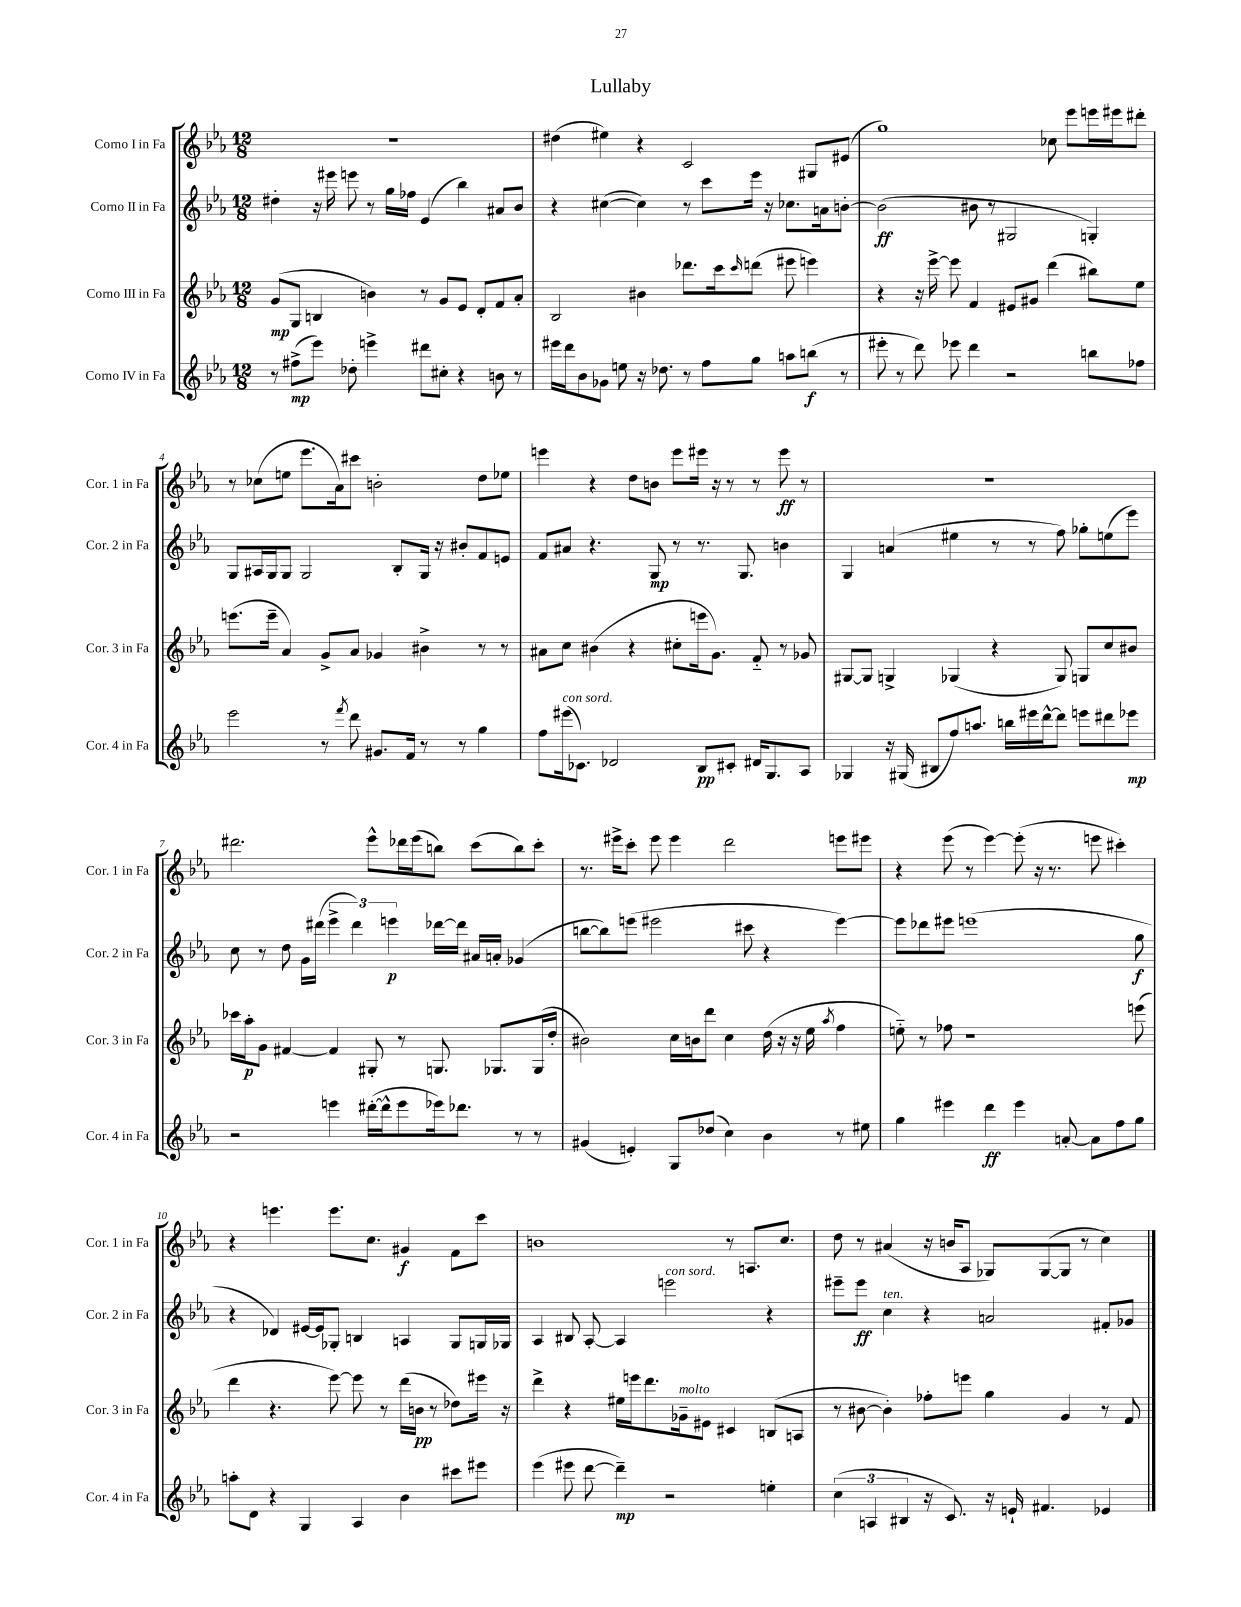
\header { title = "Lullaby" }
<<
\new StaffGroup <<
\new Staff = "s0" \with { instrumentName = "Corno I in Fa" shortInstrumentName = "Cor. 1 in Fa" } {
    \clef treble \key ees \major \numericTimeSignature \time 12/8
    R1. |
    dis''4( eis''4) r4 c'2 gis8 eis'8( |
    g''1) ces''8 ees'''8 e'''16 eis'''16 dis'''8-. |
    r8 ces''8( e''8 ees'''8. aes'16) cis'''8 b'2-. d''8 ees''8 |
    e'''4 r4 d''8 b'8 e'''8 eis'''16 r16 r8 r8 eis'''8\ff r8 |
    R1. |
    dis'''2. ees'''8-^ des'''16 ees'''16( b''8) c'''8( b''8) c'''8-. |
    r8. eis'''16-> c'''8-. eis'''8 eis'''4 d'''2 e'''8 eis'''8 |
    r4 ees'''8( r8 ees'''4~) ees'''8-.( r16 r8. e'''8 cis'''4-.) |
    r4 e'''4. e'''8. c''8. gis'4\f f'8 c'''8 |
    b'1 r8 a8. c''8. |
    d''8 r8 ais'4( r16 b'16 aes8 ges8) ges8~( ges8 r8 c''4) \bar "|." |
}
\new Staff = "s1" \with { instrumentName = "Corno II in Fa" shortInstrumentName = "Cor. 2 in Fa" } {
    \clef treble \key ees \major \numericTimeSignature \time 12/8
    dis''4-. r16 eis'''16 e'''8 r8 g''16 fes''16 ees'4( bes''4) ais'8 bes'8 |
    r4 cis''4~( cis''4) r8 c'''8 ees'''16 r16 ces''8. a'16 b'8~-. |
    b'2\ff( bis'8 r8 gis2 g4-.) |
    g8 ais16 g16 g8 g2 bes8-. g16 r16 bis'8-. f'8 e'8 |
    f'8 ais'8 r4. g8\mp r8 r8. g8. b'4 |
    g4 a'4( eis''4 r8 r8 f''8) ges''8-. e''8( ees'''8) |
    c''8 r8 d''8 g'16 dis'''16( \tuplet 3/2 { ees'''4-> dis'''4) e'''4\p } des'''16~ des'''16 ais'16 a'16-. ges'4( |
    b''8~ b''8) e'''8( eis'''2 cis'''8 r4 eis'''4~) |
    eis'''8 des'''8 eis'''8 e'''1( g''8\f |
    r4 des'4) eis'16~ eis'16 ges8-. b4 a4 ges8 g16 ges16 |
    aes4 bis8 aes8~-. aes4 e'''2^\markup { \italic "con sord." } r4 |
    eis'''8-- eis'''8\ff c''4^\markup { \italic "ten." } r4 a'2 fis'8-. ges'8 \bar "|." |
}
\new Staff = "s2" \with { instrumentName = "Corno III in Fa" shortInstrumentName = "Cor. 3 in Fa" } {
    \clef treble \key ees \major \numericTimeSignature \time 12/8
    g'8\mp( g8 b4 b'4) r8 g'8 ees'8 d'8-. f'8 aes'8-. |
    bes2 bis'4 des'''8. c'''16 \grace { c'''16 } d'''8( eis'''8 e'''4) |
    r4 r16 ees'''16~-> ees'''8 f'4 eis'8 gis'8 d'''4( bis''8) ees''8 |
    e'''8.( e'''16-- aes'4) g'8-> aes'8 ges'4 bis'4-> r8 r8 |
    ais'8 c''8 bis'4( r4 cis''8-. e'''16 g'8.) f'8-_ r8 ges'8 |
    gis8~ gis8 g4-> ges4( r4 ges8) g8 c''8 bis'8 |
    ces'''16 aes''16-.\p g'8 fis'4~ fis'4 gis8-. r8 g8. ges8. ges16( d''16-. |
    bis'2) c''16 b'16 d'''8 c''4 d''16( r16 r16 ees''16 \acciaccatura { aes''8 } f''4 |
    e''8-_) r8 fes''8 r1 e'''8( |
    d'''4 r4. ees'''8~) ees'''8 r8 d'''16( b'16\pp r8 des''8) eis'''16 r16 |
    d'''4-> r4 eis''16 e'''16 d'''8. ges'16--^\markup { \italic "molto" } eis'8 cis'4 b8( a8 |
    r8 bis'8~ bis'4-.) fes''8-. e'''8 g''4 g'4 r8 f'8 \bar "|." |
}
\new Staff = "s3" \with { instrumentName = "Corno IV in Fa" shortInstrumentName = "Cor. 4 in Fa" } {
    \clef treble \key ees \major \numericTimeSignature \time 12/8
    r8 fis''8->\mp( ees'''8) des''8-. e'''4-> dis'''8 cis''8-. r4 b'8 r8 |
    eis'''16 d'''16 bes'8 ges'8 e''8 r16 des''8. r8 f''8 g''8 a''8 b''8\f( r8 |
    eis'''8-. r8 d'''8) ees'''8 d'''4 r2 b''8 fes''8 |
    ees'''2 r8 \acciaccatura { f'''8 } d'''8 gis'8. f'16 r8 r8 g''4 |
    f''8 eis'''16^\markup { \italic "con sord." }( ces'8.) des'2 bes8\pp cis'8-. dis'16 g8. aes8 |
    ges4 r16 gis16( bis8 f''8) a''8. b''16 eis'''16 d'''16~-^ d'''8 e'''8 dis'''8 ees'''8\mp |
    r2 e'''4 dis'''16~-.( dis'''16-^ e'''8 ees'''16) des'''8. r8 r8 |
    gis'4( e'4-.) g8 des''8( c''4) bes'4 r8 eis''8 |
    g''4 eis'''4 d'''4\ff eis'''4 a'8~-. a'8 f''8 g''8 |
    a''8-. d'8 r4 g4 aes4 bes'4 cis'''8 eis'''8 |
    ees'''4( eis'''8 d'''8~ d'''4--\mp) r2 e''4-. |
    \tuplet 3/2 { c''4( a4 bis4 } r16 c'8.) r16 e'16-! fis'4. ees'4 \bar "|." |
}
>>
>>
